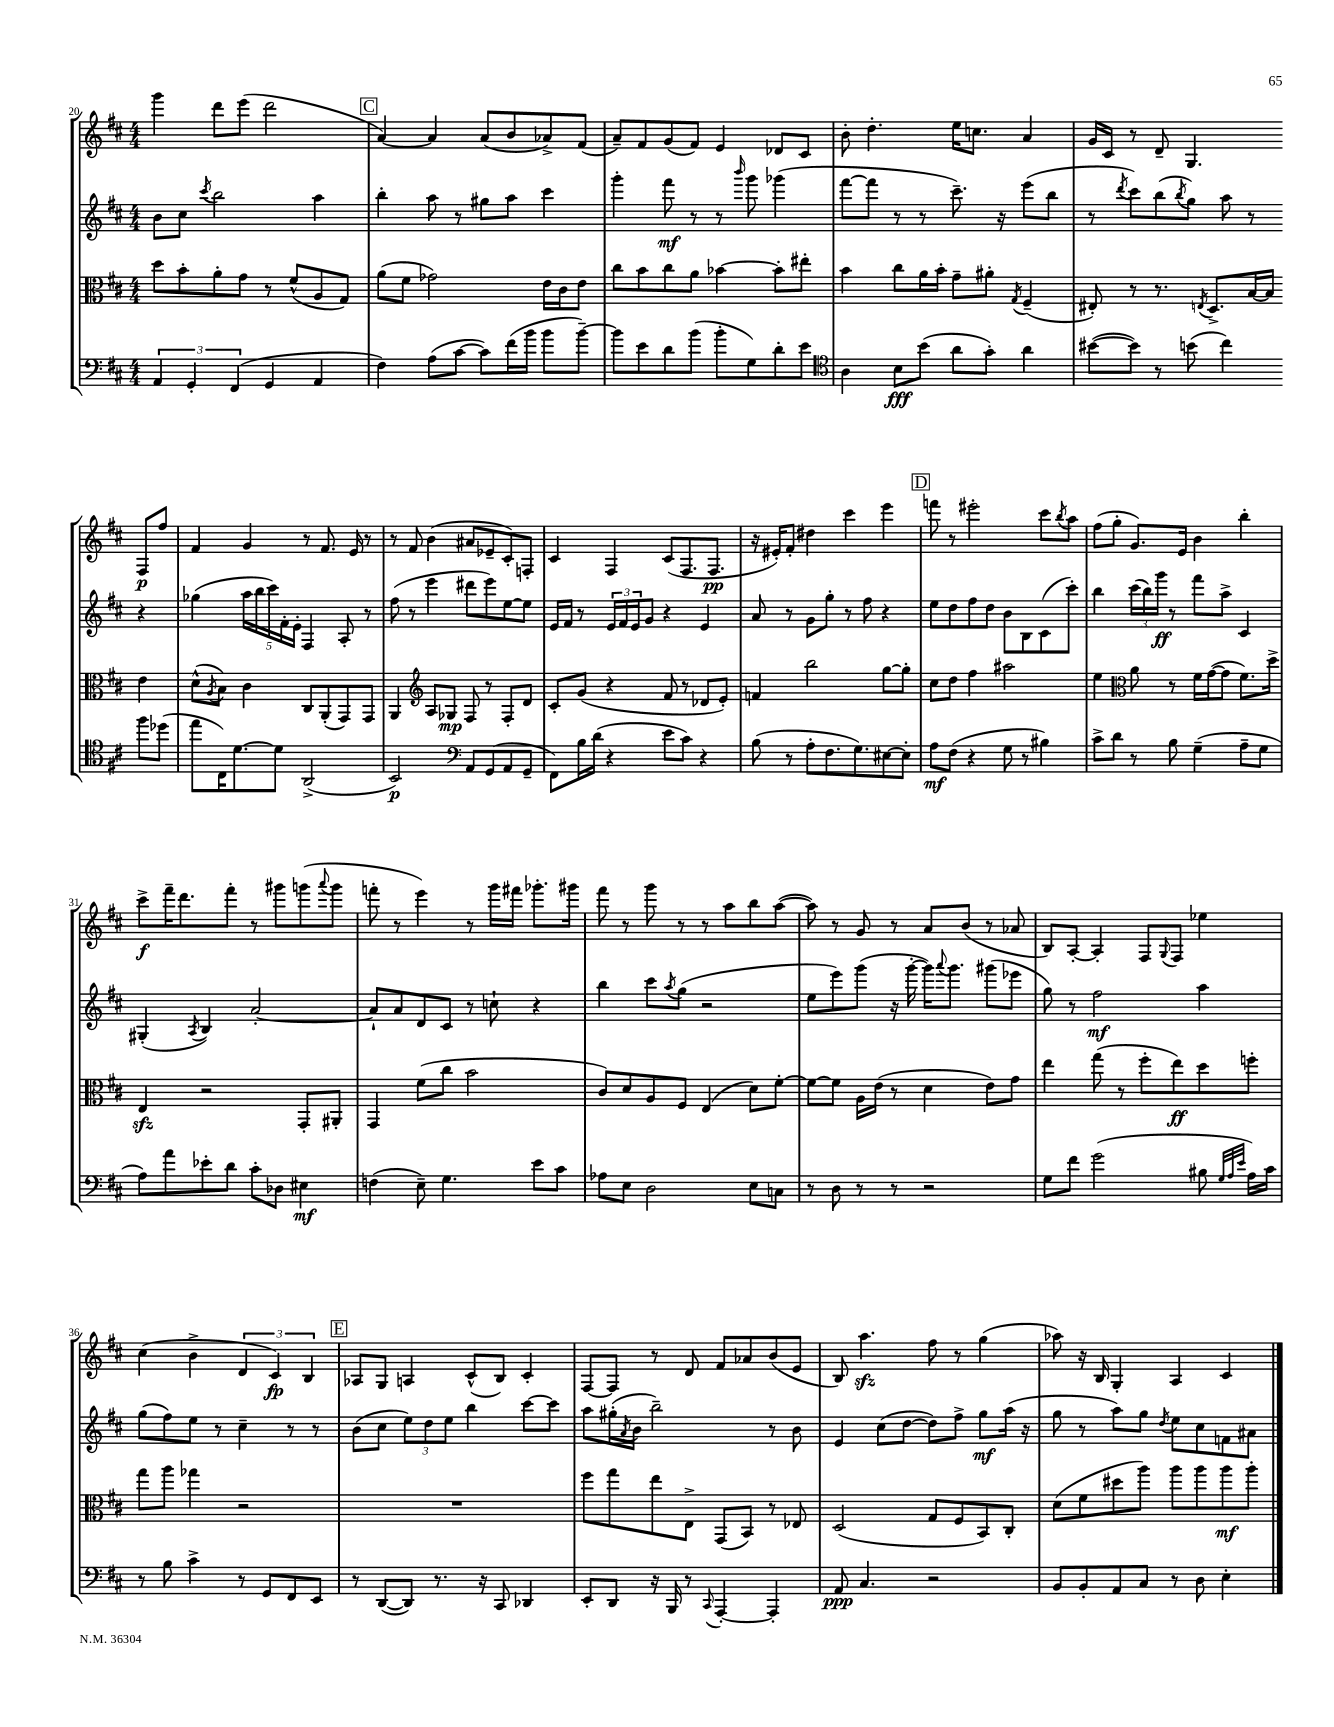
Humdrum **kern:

**kern	**kern	**kern	**kern
*staff4	*staff3	*staff2	*staff1
*clefF4	*clefC3	*clefG2	*clefG2
*k[f#c#]	*k[f#c#]	*k[f#c#]	*k[f#c#]
*M4/4	*M4/4	*M4/4	*M4/4
6AA	8dd	8b	4ggg
.	8b'	8cc#	.
6GG'	.	.	.
.	.	8qccc#	.
.	8a'	2bb	8ddd
(6FF#	.	.	.
.	8g	.	(8eee
4GG	8r	.	2ddd
.	(8f#^^	.	.
4AA	8A	4aa	.
.	8G)	.	.
=	=	=	=
4F#)	(8a	4bb'	[4a)
.	8f#	.	.
(8A	2g-)	8aa	4a]
[8c#	.	8r	.
8c#])	.	8gg#	(8a
(16f#	.	8aa	8b
16b	.	.	.
8b	16e	4ccc#	8a-^)
.	16c#	.	.
[8b~)	8e	.	(8f#
=	=	=	=
8b]	8cc#	4ggg'	8a~)
8e	8b	.	8f#
8d	8cc#	8fff#	(8g
(8b	8a	8r	8f#)
8b'	[4b-	8r	4e
.	.	16qqbbb	.
8G)	.	8ggg	.
8d'	8b-']	(4ggg-	8d-
8e	8ee#'	.	8c#
=	=	=	=
*clefC4	*	*	*
4A	4b	[8fff#	8b'
.	.	8fff#]	4.dd'
8B	8cc#	8r	.
(8b	16a	8r	.
.	16b'	.	.
8a	8g~	8.ccc#~)	16ee
.	.	.	8.cc
8g')	8a#'	.	.
.	.	16r	.
.	8qG	.	.
4a	(4F#~	(8eee	4a
.	.	8bb	.
=	=	=	=
([8b#	8E#')	8r	16g
.	.	.	16c#
.	.	8qddd	.
8b#])	8r	8ccc#)	8r
8r	8.r	(8bb	8d~
.	.	8qbb	.
(8b	.	8gg)	4.G
.	8qE	.	.
.	8.D^	.	.
4cc#)	.	8aa	.
.	[16B	8r	.
.	16B]	.	.
8ff#	4e	4r	8F#
(8dd-	.	.	8ff#
=	=	=	=
8ee	(8d^^	(4gg-	4f#
.	8qA	.	.
16C#)	8B)	.	.
[8.d	.	.	.
.	4c#	20aa	4g
.	.	20bb	.
.	.	20ccc#)	.
8d]	.	.	.
.	.	20f#'	.
.	.	20e'	.
(2AA^	8C#	4F#	8r
.	(8AA'	.	8.f#
.	8GG)	8A'	.
.	.	.	16e
.	8GG	8r	8r
=	=	=	=
2BB)	4AA	(8ff#	8r
.	.	8r	8f#
*	*clefG2	*	*
.	8A	4eee	(4b
.	8G-	.	.
*clefF4	*	*	*
8AA	8F#	8ddd#	8a#
(8GG	8r	8eee)	8e-~
8AA	8F#'	[8ee	8c#')
8GG~	8d	8ee]	8F'
=	=	=	=
8FF#)	8c#'	16e	4c#
.	.	16f#	.
16B	(8g	8r	.
(16d	.	.	.
4r	4r	24e	4F#
.	.	24f#	.
.	.	24e	.
.	.	8g	.
8e	8f#	4r	(8c#
8c#)	8r	.	8.F#
4r	8d-	4e	.
.	.	.	8.F#
.	8e')	.	.
=	=	=	=
(8B	4f	8a	16r
.	.	.	16e#')
8r	.	8r	8f#'
8A'	2bb	8g	4dd#
8.F#	.	8gg'	.
.	.	8r	4ccc#
8.G)	.	.	.
.	.	8ff#	.
[8E#	[8gg	4r	4eee
8E#']	8gg']	.	.
=	=	=	=
8A	8cc#	8ee	8fff
(8F#	8dd	8dd	8r
4r	4ff#	8ff#	2eee#'
.	.	8dd	.
8G	2aa#	8b	.
8r	.	8B	.
4B#)	.	(8c#	8ccc#
.	.	.	8qbb
.	.	8ccc#')	8aa
=	=	=	=
8c#^	4ee	4bb	(8ff#
8d	.	.	8gg'
*	*clefC3	*	*
8r	8a	(24ccc#	8.g)
.	.	24bb)	.
.	.	24ggg	.
8B	8r	8r	.
.	.	.	16e
(4G~	16f#	8fff#	4b
.	([16g	.	.
.	8g]	8aa^	.
8A~	8.f#)	4c#	4bb'
8G	.	.	.
.	16dd^	.	.
=	=	=	=
8A)	4E	(4G#'	8ccc#^
8a	.	.	16fff#~
.	.	.	8.ddd
.	.	8qA	.
8e-'	2r	4B)	.
8d	.	.	8fff#'
8c#'	.	[2a'	8r
8D-	.	.	8ggg#
4E#	8GG'	.	(8ggg
.	.	.	8qqaaa
.	8AA#'	.	8ggg
=	=	=	=
(4F	4GG	8a`]	8fff'
.	.	8a	8r
8E~)	(8f#	8d	4eee)
4.G	8cc#	8c#	.
.	2b	8r	8r
.	.	8cc`	16ggg
.	.	.	16fff#
8e	.	4r	8.ggg-'
8c#	.	.	.
.	.	.	16ggg#
=	=	=	=
8A-	8c#)	4bb	8fff#
8E	8d	.	8r
2D	8A	8ccc#	8ggg
.	.	8qaa	.
.	8F#	(8gg	8r
.	(4E	2r	8r
.	.	.	8aa
8E	8d)	.	8bb
8C	[8f#'	.	([8aa
=	=	=	=
8r	8f#_	8ee	8aa])
8D	8f#]	8eee)	8r
8r	16A	(8ggg	8g
.	(16e	.	.
8r	8r	16r	8r
.	.	[16ggg'	.
2r	4d	16ggg])	8a
.	.	8qqaaa	.
.	.	8.ggg	.
.	.	.	(8b
.	8e)	(8ggg#	8r
.	8g	8eee-	8a-
=	=	=	=
8G	4ee	8gg)	8B)
8f#	.	8r	[8A'
(2g	(8gg	2ff#	4A']
.	8r	.	.
.	8ff#'	.	8F#
.	.	.	8qqG
.	8ee)	.	8F#
8B#	8dd	4aa	4ee-
32qqG	.	.	.
32qqA	.	.	.
32qqe	.	.	.
16A)	8ff'	.	.
16c#	.	.	.
=	=	=	=
8r	8gg	(8gg	(4cc#
8B	8aa	8ff#)	.
4c#^	4gg-	8ee	4b^
.	.	8r	.
8r	2r	4cc#~	6d
8GG	.	.	.
.	.	.	6c#)
8FF#	.	8r	.
.	.	.	6B
8EE	.	8r	.
=	=	=	=
8r	1r	(8b	8A-
([8DD	.	8cc#	8G
8DD])	.	12ee)	4A
.	.	12dd	.
8.r	.	.	.
.	.	12ee	.
.	.	4bb	(8c#^^
16r	.	.	.
8CC#	.	.	8B)
4DD-	.	[8ccc#	4c#'
.	.	8ccc#]	.
=	=	=	=
8EE'	8ff#	8aa	[8F#
8DD	8gg	(16gg#'	8F#]
.	.	8qa	.
.	.	16b	.
16r	8ee	2bb~)	8r
16BBB	.	.	.
8r	8E^	.	8d
8qqCC#	.	.	.
[4AAA'	(8GG	.	8f#
.	8BB)	.	8a-
4AAA']	8r	8r	(8b
.	8E-	8b	8e
=	=	=	=
8AA	(2D	4e	8B)
4.C#	.	.	4.aa
.	.	(8cc#	.
.	.	[8dd	.
2r	8G	8dd])	8ff#
.	8F#	8ff#^	8r
.	8BB)	8gg	(4gg
.	8C#'	(16aa	.
.	.	16r	.
=	=	=	=
8BB	(8d	8gg	8aa-)
8BB'	8f#	8r	16r
.	.	.	16B
8AA	8dd#	8aa)	4G'
8C#	8aa)	8gg	.
.	.	8qdd	.
8r	8aa	8ee	4A
8D	8aa	8cc#	.
4E'	8aa	8f	4c#
.	8aa'	8a#	.
==	==	==	==
*-	*-	*-	*-
